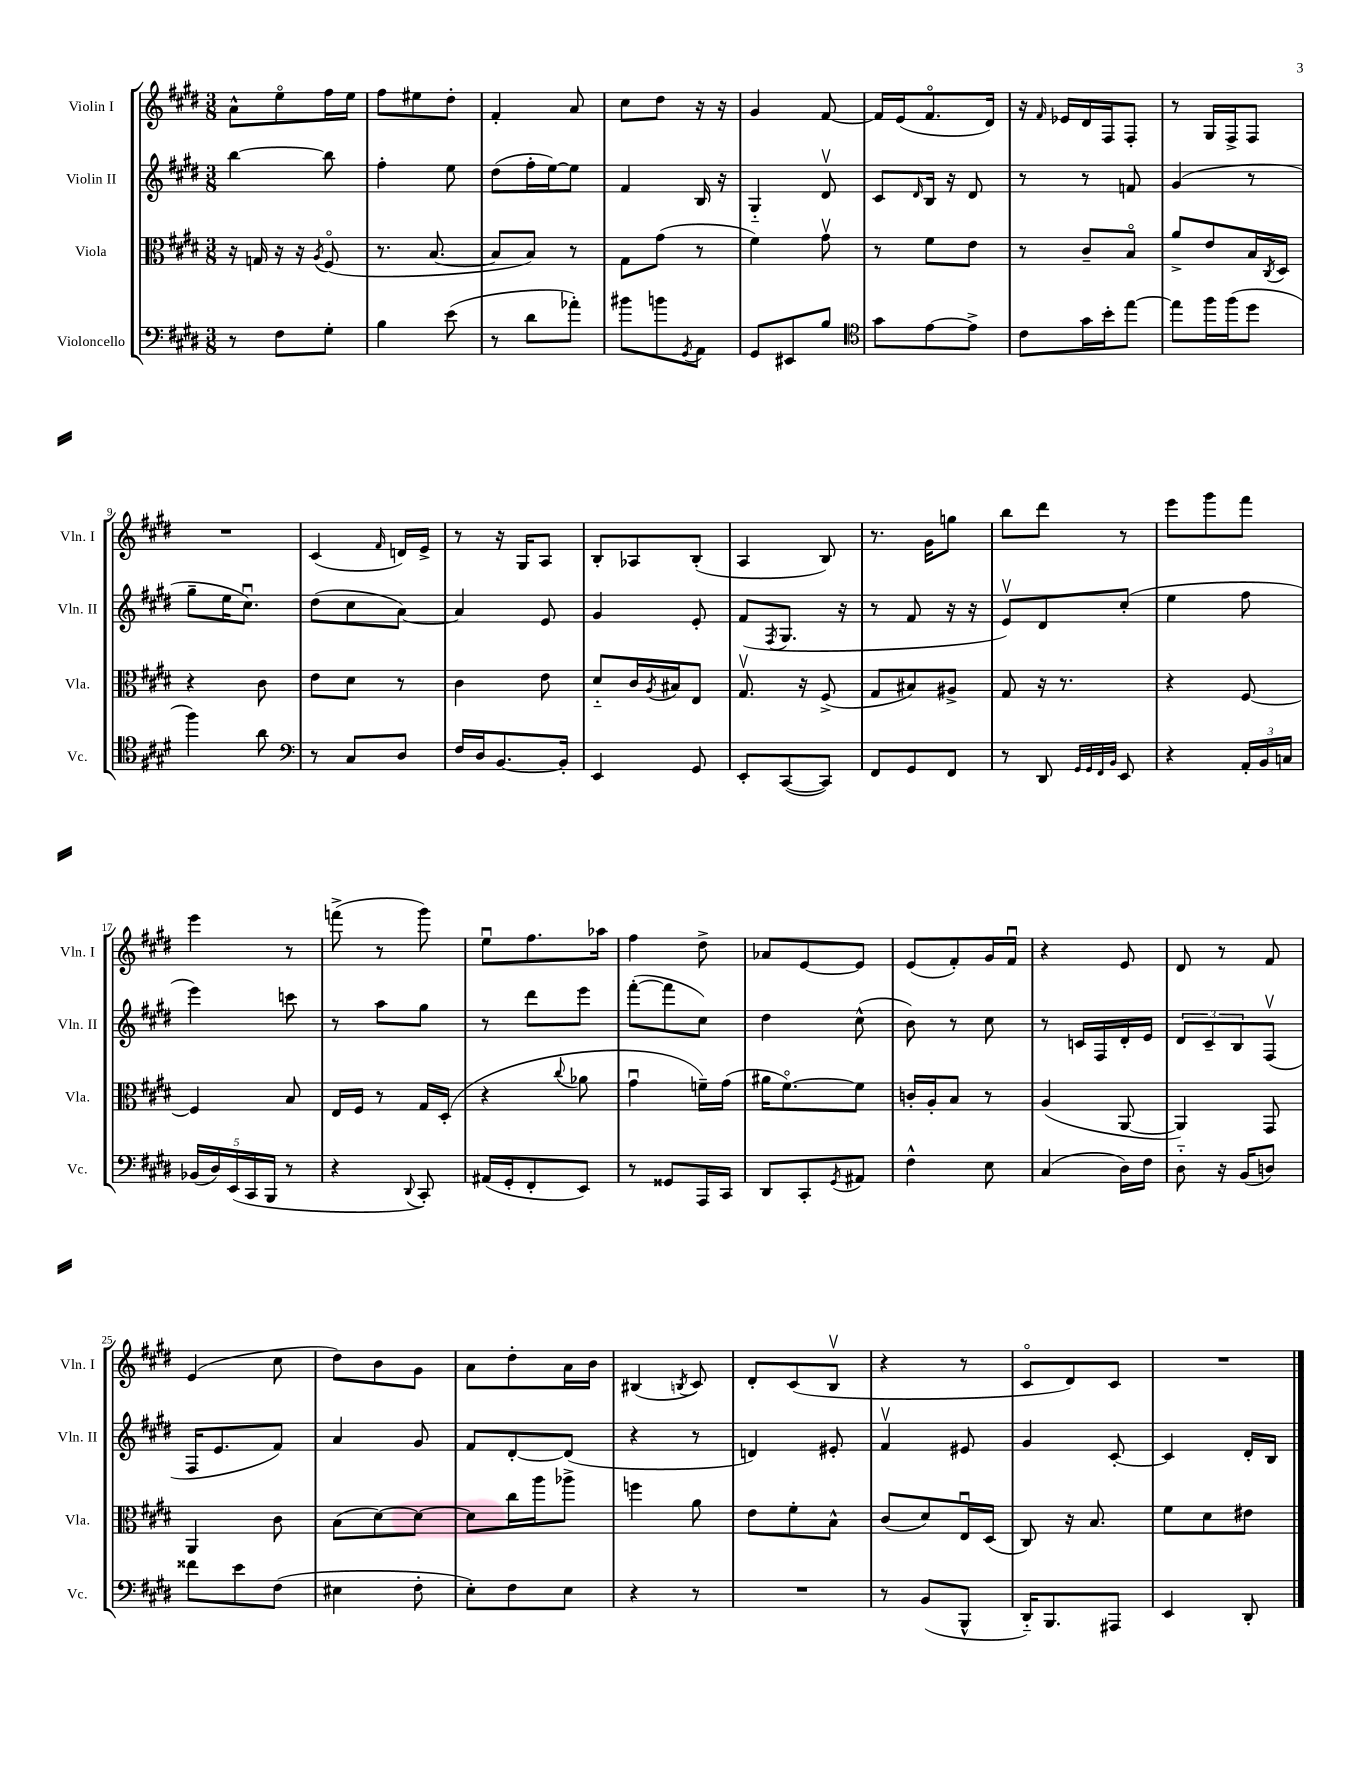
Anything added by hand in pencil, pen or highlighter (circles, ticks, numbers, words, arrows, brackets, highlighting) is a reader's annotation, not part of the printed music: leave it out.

**kern	**kern	**kern	**kern
*staff4	*staff3	*staff2	*staff1
*clefF4	*clefC3	*clefG2	*clefG2
*k[f#c#g#d#]	*k[f#c#g#d#]	*k[f#c#g#d#]	*k[f#c#g#d#]
*M3/8	*M3/8	*M3/8	*M3/8
8r	16r	[4bb\	8a^^\L
.	16G/	.	.
8F#\L	16r	.	8eeo\
.	16r	.	.
.	8qA/	.	.
8G#'\J	(8F#o/	8bb\]	16ff#\L
.	.	.	16ee\JJ
=	=	=	=
4B\	8.r	4ff#'\	8ff#\L
.	.	.	8ee#\
.	[8.B/	.	.
(8e\	.	8ee\	8dd#'\J
=	=	=	=
8r	8B/]L	(8dd#\L	4f#'/
8d#\L	8B/J)	16ff#'\L	.
.	.	[16ee\J)	.
8a-'\J)	8r	8ee\]J	8a/
=	=	=	=
8b#\L	8G#\L	4f#/	8cc#\L
8b\	(8g#\J	.	8dd#\J
8qGG#/	.	.	.
8AA\J	8r	16B/	16r
.	.	16r	16r
=	=	=	=
8GG#/L	4f#\)	4G#'~/	4g#/
8EE#/	.	.	.
8B/J	8g#v\	8d#v/	[8f#/
=	=	=	=
*clefC4	*	*	*
8g#\L	8r	8c#/L	16f#/]LL
.	.	.	(16e/J
.	.	16qqd#/	.
[8e\	8f#\L	16B/Jk	8.f#o/
.	.	16r	.
8e^\]J	8e\J	8d#/	.
.	.	.	16d#/Jk)
=	=	=	=
8c#\L	8r	8r	16r
.	.	.	16qqf#/
.	.	.	16e-/LL
16g#\L	8c#~/L	8r	16d#/
16b'\J	.	.	16F#/J
[8ee\J	8Bo/J	8f/	8F#'/J
=	=	=	=
8ee\]L	8a^/L	(4g#/	8r
16ff#\L	8e/	.	16G#/LL
(16ff#\J	.	.	16F#^/J
8dd#\J	16B/L	8r	8F#/J
.	8qC#/	.	.
.	16D#/JJ	.	.
=	=	=	=
4ff#\)	4r	8gg#~\L	4.r
.	.	16ee\K	.
.	.	8.cc#u\J)	.
8a\	8c#\	.	.
=	=	=	=
*clefF4	*	*	*
8r	8e\L	(8dd#\L	(4c#/
8C#/L	8d#\J	8cc#\	.
.	.	.	16qqf#/
8D#/J	8r	[8a\J)	16d/LL)
.	.	.	16e^/JJ
=	=	=	=
16F#/LL	4c#\	4a/]	8r
16D#/J	.	.	.
[8.BB/	.	.	16r
.	.	.	16G#/LK
.	8e\	8e/	8A/J
16BB'/]Jk	.	.	.
=	=	=	=
4EE/	8d#'~/L	4g#/	8B'/L
.	16c#/L	.	8A-/
.	8qA/	.	.
.	16B#/J	.	.
8GG#/	8E/J	8e'/	(8B'/J
=	=	=	=
8EE'/L	8.G#v/	(8f#/L	4A/
.	.	8qF#/	.
([8CC#/	.	8.G#/J	.
.	16r	.	.
8CC#/]J)	(8F#^/	.	8B/)
.	.	16r	.
=	=	=	=
8FF#/L	8G#/L	8r	8.r
8GG#/	8B#/)	8f#/	.
.	.	.	16g#\LK
8FF#/J	8A#^/J	16r	8gg\J
.	.	16r	.
=	=	=	=
8r	8G#/	8ev/L)	8bb\L
8DD#/	16r	8d#/	8ddd#\J
.	8.r	.	.
32qqGG#/LLL	.	.	.
32qqGG#/	.	.	.
32qqFF#/	.	.	.
32qqBB/JJJ	.	.	.
8EE/	.	(8cc#'/J	8r
=	=	=	=
4r	4r	4ee\	8eee\L
.	.	.	8ggg#\
24AA'/LL	[8F#/	8ff#\	8fff#\J
24BB/	.	.	.
24C/JJ	.	.	.
=	=	=	=
(20BB-/LL	4F#/]	4eee\)	4eee\
20D#/)	.	.	.
(20EE/	.	.	.
20CC#/	.	.	.
20BBB/JJ	.	.	.
8r	8B/	8ccc\	8r
=	=	=	=
4r	16E/LL	8r	(8fff^\
.	16F#/JJ	.	.
.	8r	8aa\L	8r
8qqDD#/	.	.	.
8CC#'/)	16G#/LL	8gg#\J	8ggg#\)
.	(16D#'/JJ	.	.
=	=	=	=
(16AA#/LL	4r	8r	8eeu\L
16GG#'/J	.	.	.
8FF#'/	.	8ddd#\L	8.ff#\
.	8qqcc#/	.	.
8EE/J)	8a-\	8eee\J	.
.	.	.	16aa-\Jk
=	=	=	=
8r	4g#u\	([8fff#'\L	4ff#\
8GG##/L	.	8fff#\]	.
16AAA/L	16f~\LL)	8cc#\J)	8dd#^\
16CC#/JJ	(16g#\JJ	.	.
=	=	=	=
8DD#/L	16a#\LK	4dd#\	8a-/L
.	[8.f#o\)	.	.
8CC#'/	.	.	[8e/
8qGG#/	.	.	.
8AA#/J	8f#\]J	(8cc#^^\	8e/]J
=	=	=	=
4F#^^\	16c'/LL	8b\)	(8e/L
.	16A'/J	.	.
.	8B/J	8r	8f#'/)
8E\	8r	8cc#\	16g#/L
.	.	.	16f#u/JJ
=	=	=	=
(4C#/	(4A/	8r	4r
.	.	16c/LL	.
.	.	16F#/	.
16D#\LL)	[8AA/	16d#'/	8e/
16F#\JJ	.	16e/JJ	.
=	=	=	=
8D#'~\	4AA/])	12d#/L	8d#/
.	.	12c#~/	.
16r	.	.	8r
.	.	12B/	.
(16BB/LK	.	.	.
8D/J)	8GG#/	(8F#v/J	8f#/
=	=	=	=
8f##\L	4AA/	16F#/LK	(4e/
.	.	8.e/	.
8e\	.	.	.
(8F#\J	8c#\	8f#/J)	8cc#\
=	=	=	=
4E#\	(8B\L	4a/	8dd#\L)
.	[8d#\)	.	8b\
8F#'\	8d#\_J	8g#/	8g#\J
=	=	=	=
8E'\L)	8d#\]L	8f#/L	8a\L
8F#\	16cc#\L	[8d#'/	8dd#'\
.	16aa\J	.	.
8E\J	8aa-^\J	(8d#/]J	16a\L
.	.	.	16b\JJ
=	=	=	=
4r	4ff\	4r	(4B#/
.	.	.	8qB/
8r	8a\	8r	8c#/)
=	=	=	=
4.r	8e\L	4d/)	8d#'/L
.	8f#'\	.	(8c#/
.	8B^^\J	8e#'/	8Bv/J
=	=	=	=
8r	(8c#/L	4f#v/	4r
(8BB/L	8d#/)	.	.
8BBB^^/J	16Eu/L	8e#/	8r
.	(16D#/JJ	.	.
=	=	=	=
16DD#'~/LK)	8C#/)	4g#/	8c#o/L
8.BBB/	.	.	.
.	16r	.	8d#/)
.	8.B/	.	.
8AAA#/J	.	[8c#'/	8c#/J
=	=	=	=
4EE/	8f#\L	4c#/]	4.r
.	8d#\	.	.
8DD#'/	8e#\J	16d#'/LL	.
.	.	16B/JJ	.
==	==	==	==
*-	*-	*-	*-
